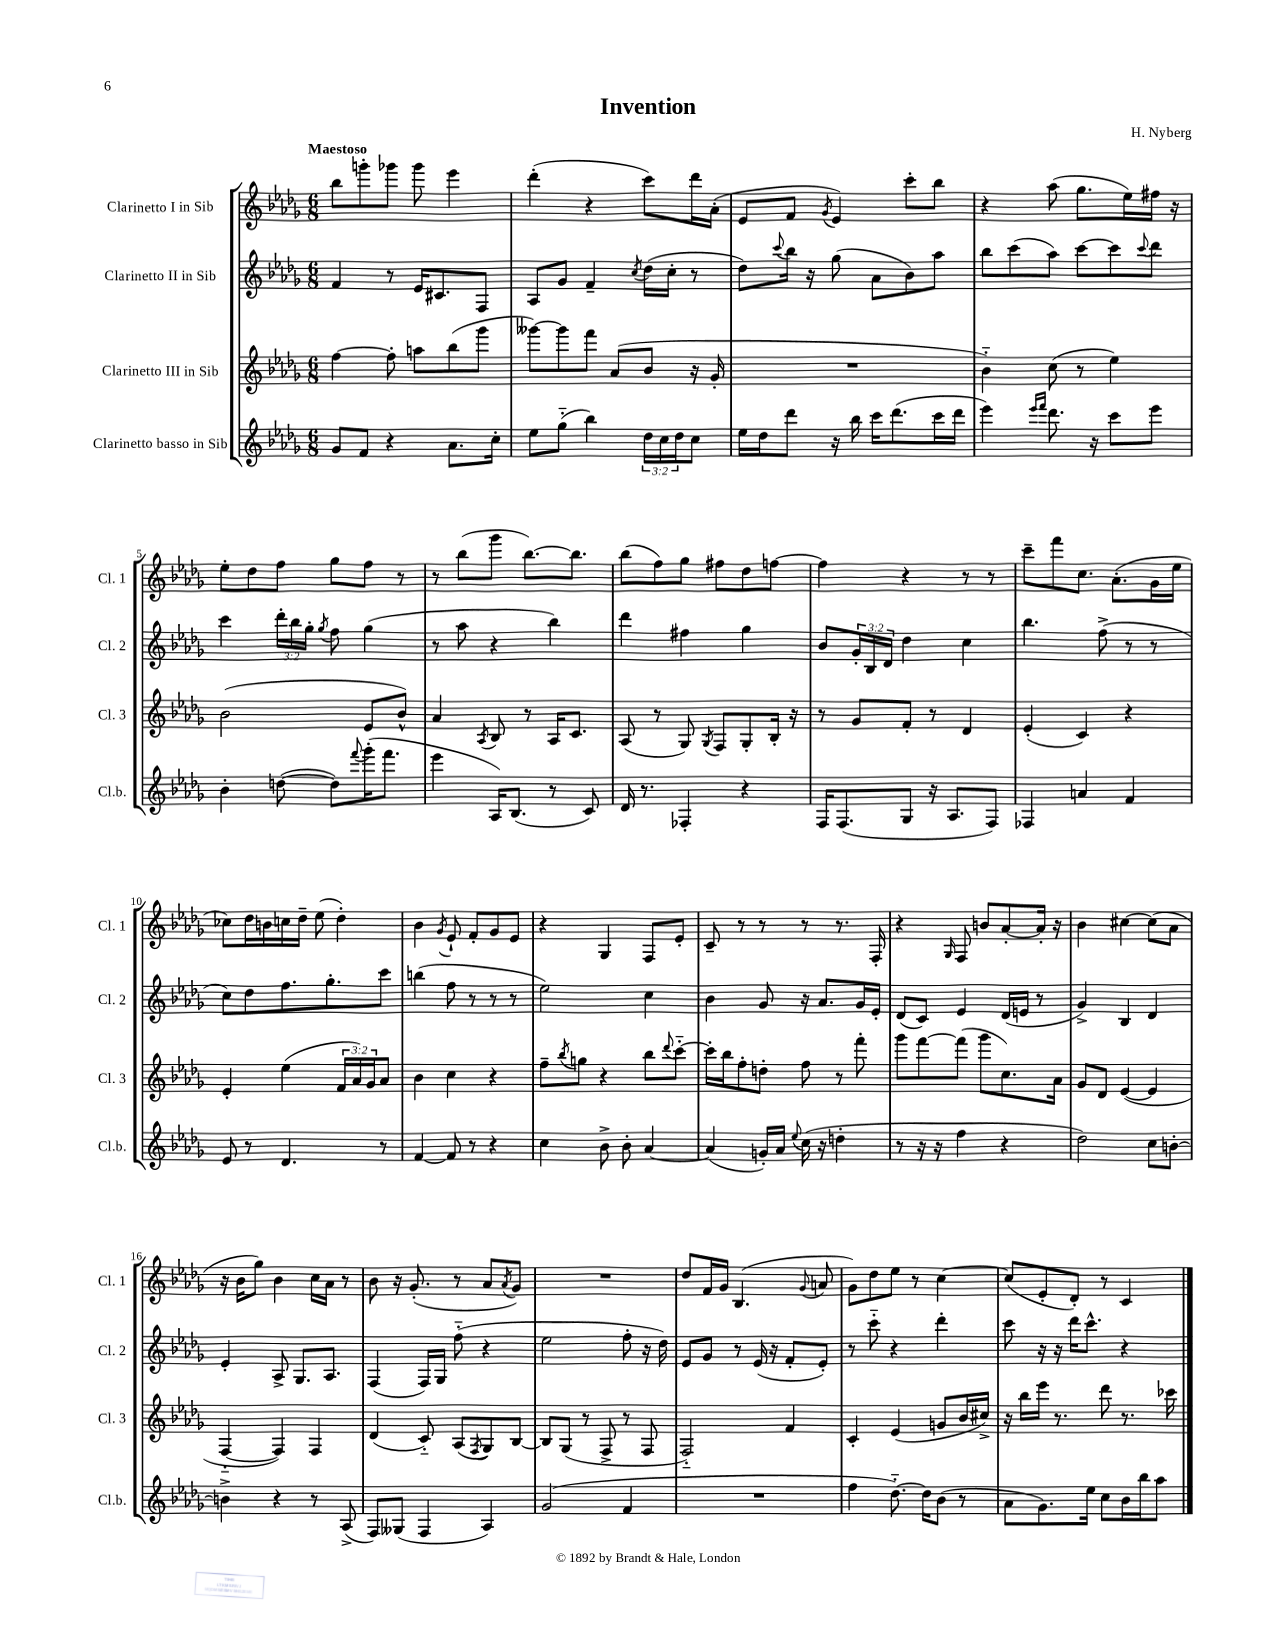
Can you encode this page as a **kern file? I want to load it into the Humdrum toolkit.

**kern	**kern	**kern	**kern
*staff4	*staff3	*staff2	*staff1
*clefG2	*clefG2	*clefG2	*clefG2
*k[b-e-a-d-g-]	*k[b-e-a-d-g-]	*k[b-e-a-d-g-]	*k[b-e-a-d-g-]
*M6/8	*M6/8	*M6/8	*M6/8
8g-	[4ff	4f	8bb-
8f	.	.	8ggg'
4r	8ff']	8r	8ggg-
.	8aa	16e-	8ggg-
.	.	8.c#	.
8.a-	(8bb-	.	4eee-
.	8ggg-	8F	.
16cc'	.	.	.
=	=	=	=
8ee-	[8ggg--)	8A-	(4ddd-'
(8gg-'~	8ggg--]	8g-	.
4bb-)	8fff	4f~	4r
.	(8a-	.	.
.	.	8qcc	.
24dd-	8b-	(16dd-	8ccc)
24cc	.	.	.
.	.	16cc'	.
24dd-	.	.	.
8cc	16r	8r	16ddd-
.	16g-'	.	(16a-'
=	=	=	=
16ee-	2.r	8dd-)	8e-
16dd-	.	.	.
.	.	8qqccc	.
8ddd-	.	16bb-	8f
.	.	16r	.
.	.	.	8qg-
16r	.	(8gg-	4e-)
16bb-	.	.	.
16ccc	.	8a-	.
(8.ddd-	.	.	.
.	.	8b-)	8ccc'
16ccc	.	8aa-	8bb-
16ddd-	.	.	.
=	=	=	=
4eee-)	4b-'~)	8bb-	4r
.	.	(8ccc	.
16qqeee-	.	.	.
16qqfff	.	.	.
8.ddd-	(8cc	8aa-)	(8aa-
.	8r	[8ccc	8.gg-
16r	.	.	.
8ccc	4ee-)	8ccc]	.
.	.	.	16ee-)
.	.	8qqccc	.
8eee-	.	8ddd-	16ff#
.	.	.	16r
=	=	=	=
4b-'	(2b-	4ccc	8ee-'
.	.	.	8dd-
([8dd	.	24ddd-'	8ff
.	.	24bb-	.
.	.	24gg-'	.
.	.	8qgg-	.
8dd])	.	8ff	8gg-
8qqfff	.	.	.
(16ggg-'	8e-	(4gg-	8ff
8.fff	.	.	.
.	8b-^^)	.	8r
=	=	=	=
4eee-	4a-	8r	8r
.	.	8aa-	(8bb-
.	8qA-	.	.
16A-)	8B-	4r	8ggg-
(8.B-	.	.	.
.	8r	.	[8.bb-)
8r	16A-	4bb-)	.
.	8.c	.	8.bb-]
8c)	.	.	.
=	=	=	=
16d-	(8A-	4ddd-	(8bb-
8.r	.	.	.
.	8r	.	8ff)
4F-'	8G-)	4ff#	8gg-
.	8qG-	.	.
.	8F	.	8ff#
4r	8G-'	4gg-	8dd-
.	16B-'	.	[8ff
.	16r	.	.
=	=	=	=
16F	8r	8b-	4ff]
(8.F	.	.	.
.	8g-	24g-'	.
.	.	24B-	.
.	.	24d-	.
8G-	8f'	4dd-	4r
16r	8r	.	.
8.A-	.	.	.
.	4d-	4cc	8r
8F)	.	.	8r
=	=	=	=
4F-	(4e-'	4.bb-	8ccc~
.	.	.	8fff
4a	4c)	.	8.cc
.	.	(8ff^	.
.	.	.	(8.a-'
4f	4r	8r	.
.	.	8r	16g-
.	.	.	16ee-
=	=	=	=
8e-	4e-'	8cc)	8cc-)
8r	.	8dd-	16dd-
.	.	.	16b
4.d-	(4ee-	8.ff	16cc
.	.	.	16dd-~
.	.	.	(8ee-
.	.	8.gg-'	.
.	24f	.	4dd-')
.	24a-)	.	.
.	24g-	.	.
8r	8a-	8ccc	.
=	=	=	=
[4f	4b-	(4bb	4b-
.	.	.	8qg-
8f]	4cc	8ff	8e-`
8r	.	8r	8f'
4r	4r	8r	8g-
.	.	8r	8e-
=	=	=	=
4cc	8ff~	2ee-)	4r
.	8qbb-	.	.
.	8gg	.	.
8b-^	4r	.	4G-
8b-'	.	.	.
[4a-	8bb-	4cc	8F
.	8qqddd-	.	.
.	[8ccc'~	.	8e-'
=	=	=	=
(4a-]	16ccc']	4b-	8c~
.	16bb-	.	.
.	8ff'	.	8r
16g')	8dd'	8g-	8r
16a-	.	.	.
8qqee-	.	.	.
(16cc	8ff	16r	8r
16r	.	8.a-	.
4dd'	8r	.	8.r
.	8fff'	16g-	.
.	.	16e-'	16F'
=	=	=	=
8r	8ggg-	(8d-	4r
16r	[8fff	8c)	.
16r	.	.	.
.	.	.	16qqG-
4ff	(8fff]	4e-	8F
.	8ggg-	.	8b
4r	8.cc)	(16d-	[8a-'
.	.	16e	.
.	.	8r	16a-']
.	16a-	.	16r
=	=	=	=
2dd-)	8g-	4g-^)	4b-
.	8d-	.	.
.	([4e-	4B-	[4cc#
8cc	4e-]	4d-	(8cc#]
[8b'	.	.	8a-
=	=	=	=
4b^]	[4F'~	4e-'	16r
.	.	.	16b-
.	.	.	8gg-)
4r	4F])	8A-^	4b-
.	.	8.G-	.
8r	4F	.	16cc
.	.	8.A-	16a-
(8A-^	.	.	8r
=	=	=	=
8F)	(4d-	(4F	8b-
(8G--	.	.	16r
.	.	.	(8.g-'
4F	8c'~)	16F)	.
.	.	16G-	.
.	(8A-	(8ff'~	8r
.	8qF	.	.
4A-)	8G-)	4r	8a-
.	.	.	8qa-
.	[8B-	.	8g-)
=	=	=	=
(2g-	8B-]	2ee-	2.r
.	(8G-	.	.
.	8r	.	.
.	8F^	.	.
4f	8r	8ff'	.
.	8F	16r	.
.	.	16dd-)	.
=	=	=	=
2.r	2F'~)	8e-	8dd-
.	.	8g-	16f
.	.	.	16g-
.	.	8r	(4.B-
.	.	(16e-	.
.	.	16r	.
.	4f	8f'	.
.	.	.	8qqg-
.	.	8e-')	8a
=	=	=	=
4ff	4c'	8r	8g-)
.	.	8ccc'~	8dd-
[8.dd-'~)	(4e-	4r	8ee-
.	.	.	8r
16dd-]	.	.	.
(8b-	8g	4ddd-'	[4cc
8r	16b-	.	.
.	16cc#^)	.	.
=	=	=	=
8a-	16r	8ccc	(8cc]
.	16bb-	.	.
8.g-)	16eee-	16r	8e-'
.	8.r	16r	.
.	.	16ddd-	8d-')
16ee-	.	8.ccc^^	.
8cc	8ddd-	.	8r
16b-	8.r	4r	4c
16bb-	.	.	.
8aa-	.	.	.
.	16ccc-	.	.
==	==	==	==
*-	*-	*-	*-
